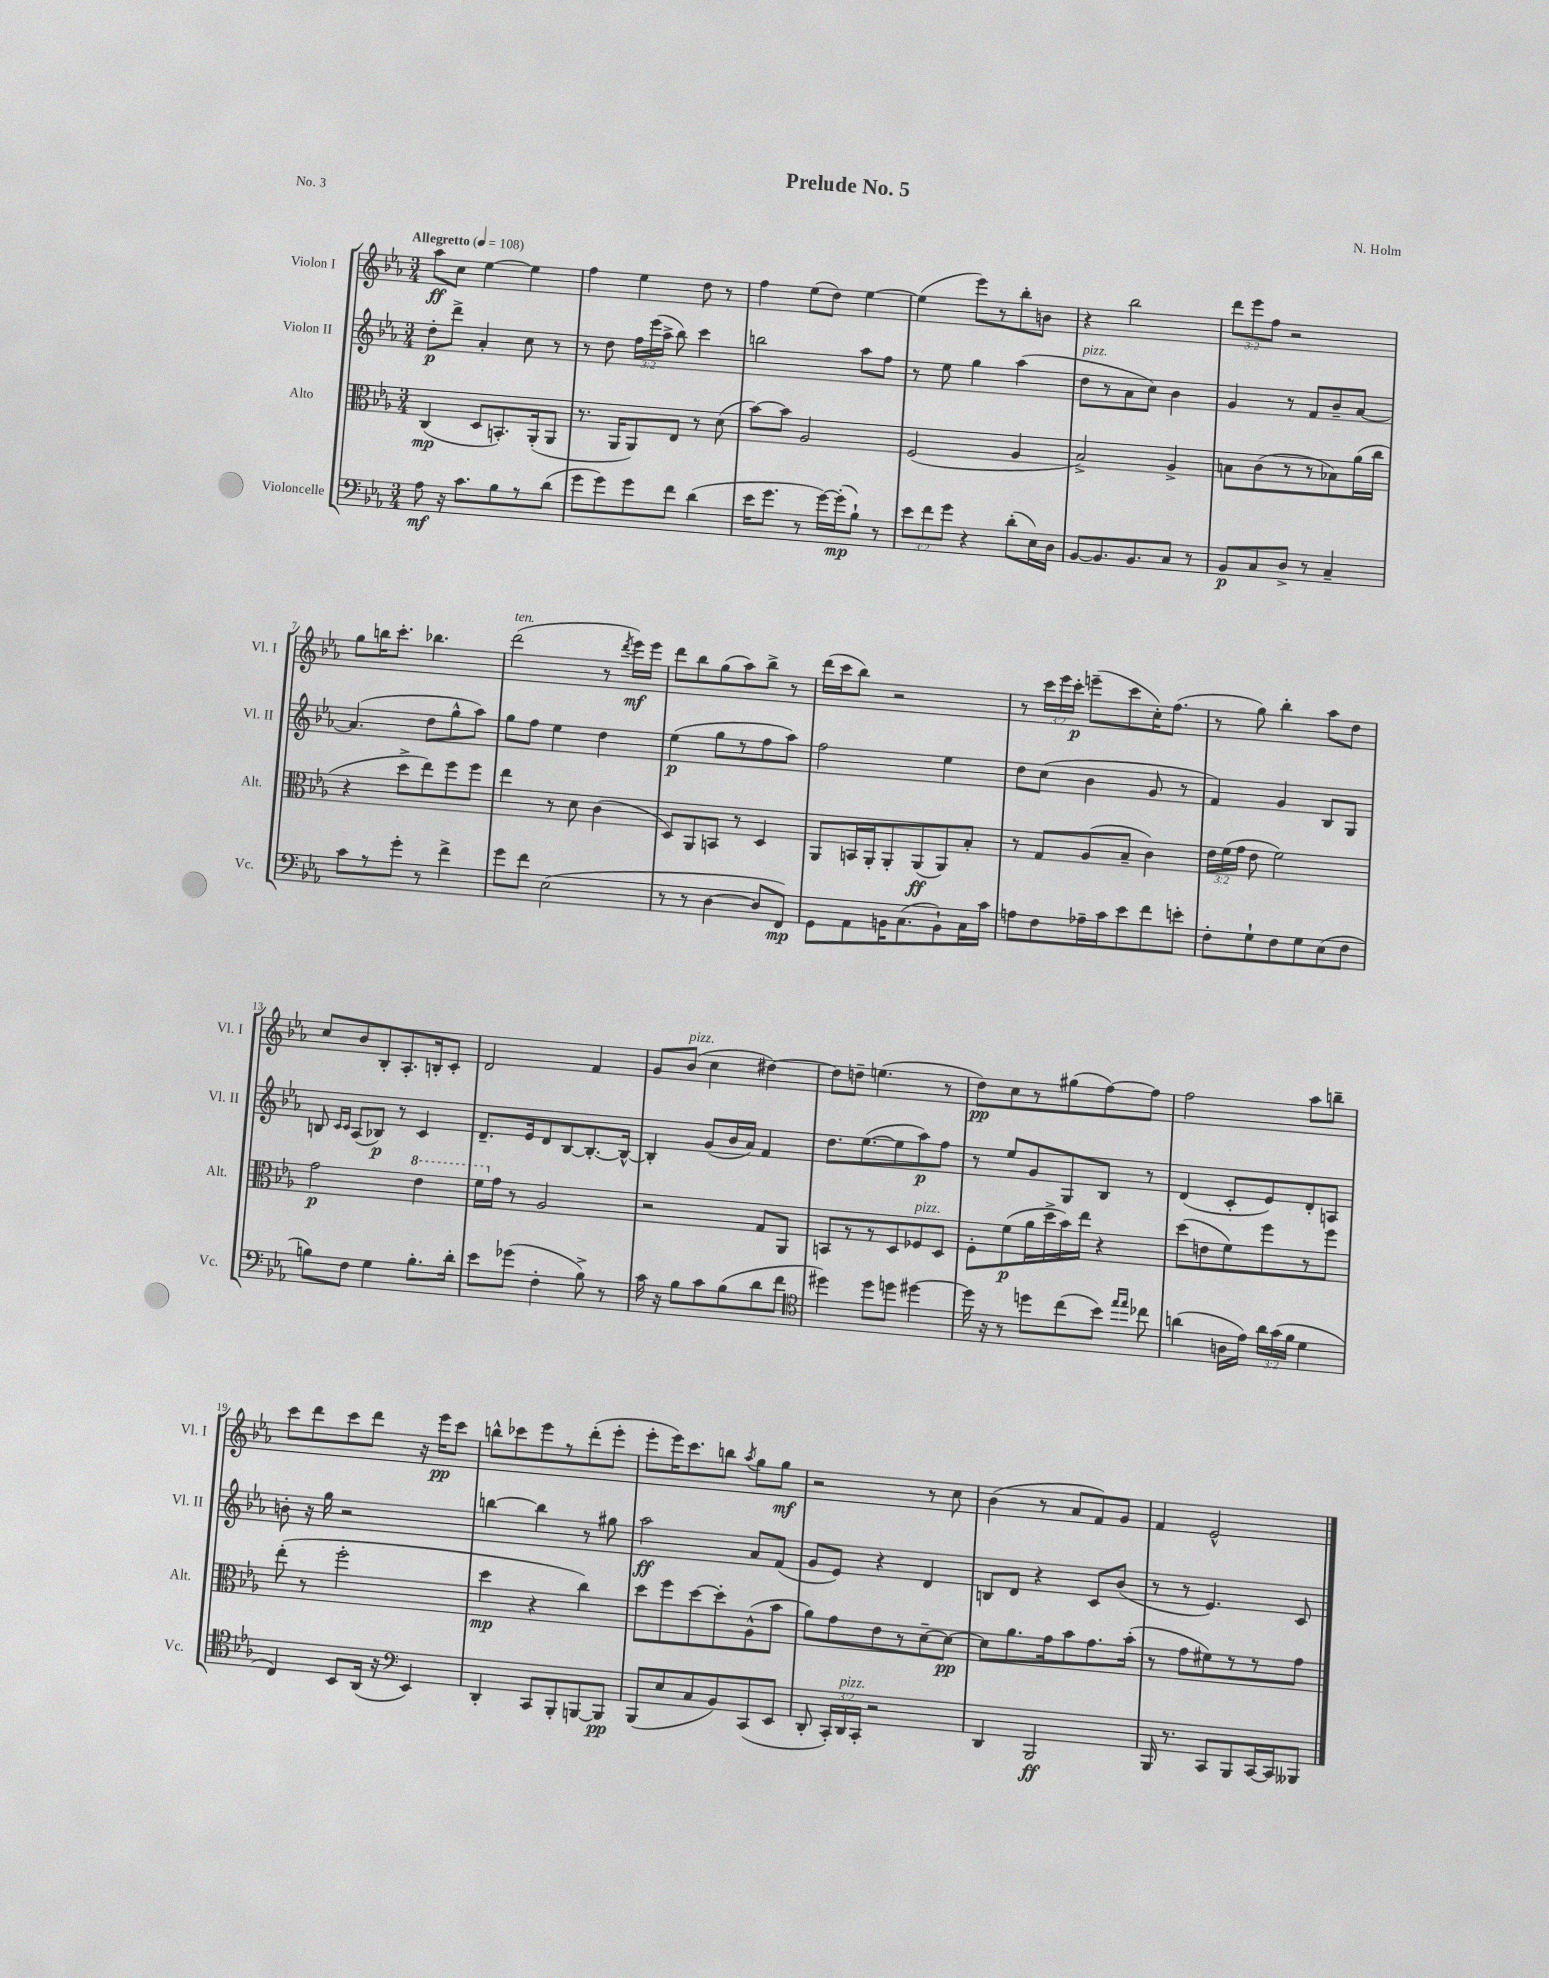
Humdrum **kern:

**kern	**kern	**kern	**kern
*staff4	*staff3	*staff2	*staff1
*clefF4	*clefC3	*clefG2	*clefG2
*k[b-e-a-]	*k[b-e-a-]	*k[b-e-a-]	*k[b-e-a-]
*M3/4	*M3/4	*M3/4	*M3/4
*MM108	*MM108	*MM108	*MM108
8A-	(4C	8dd'	8aa-
16r	.	8ddd^	8cc
8.c	.	.	.
.	8D	4a-'	[4ee-
8B-	8.BB')	.	.
8r	.	8cc	4ee-]
.	(16AA-'	.	.
(8d	8AA-	8r	.
=	=	=	=
8g	8.r	8r	4ff
8g)	.	8dd	.
.	16AA-	.	.
8g	8AA-)	24ff	4ee-
.	.	(24eee-	.
.	.	24aa-^	.
8f	8E-	8bb-)	.
(4d	8r	4ccc	8dd
.	(8d	.	8r
=	=	=	=
16e-	[8b-)	2bb	4ff
8.g	.	.	.
.	8b-]	.	.
8r	2A-	.	(8ee-
[16g)	.	.	8dd)
(16g']	.	.	.
8B-`)	.	8aa-	[4ee-
8r	.	8ff	.
=	=	=	=
12e-	(2F	8r	(4ee-]
12f	.	.	.
.	.	8ee-	.
12g	.	.	.
4r	.	4gg	8eee-)
.	.	.	8r
(8d'	4A-	(4aa-	8bb-'
16E-)	.	.	8b
16D	.	.	.
=	=	=	=
[8BB-	2B-^)	8dd	4r
8.BB-]	.	8r	.
.	.	8a-	2bb-
8.BB-	.	.	.
.	.	8cc)	.
8C	4A-^	4b-	.
8r	.	.	.
=	=	=	=
8BB-	8B	4g	12ddd
.	.	.	12eee-
8C	(8c	.	.
.	.	.	12ff
8D^	8r	8r	2r
8r	8r	8f	.
4C~	8B-)	8b-~	.
.	(16a-	[8a-	.
.	16cc	.	.
=	=	=	=
8c	4r	(4.a-]	8gg
8r	.	.	16bb
.	.	.	8.ccc'
8g'	8dd^	.	.
8r	8ee-)	8dd	4.bb-
4f^	8ff	8gg^^	.
.	8ff	8aa-)	.
=	=	=	=
8g	4ee-	8gg	(2ddd
8f	.	8ff	.
(2E-	8r	4ee-	.
.	8d	.	.
.	(4c	4dd	8r
.	.	.	8qddd
.	.	.	16eee-)
.	.	.	16eee-
=	=	=	=
8r	8D)	(4ee-	8ddd
8r	8AA-	.	8bb-
[4D	8BB	8gg	(8gg
.	8r	8r	8aa-)
8D]	4D	8ff	8bb-^
8FF)	.	8aa-)	8r
=	=	=	=
8GG	8AA-	2ff	(16ddd
.	.	.	16ccc
8AA-	16BB	.	8bb-)
.	16AA-'	.	.
16BB	8AA-'	.	2r
(8.C	.	.	.
.	(8AA-	.	.
8BB`)	8AA-)	4ee-	.
16C	8B-'	.	.
16c	.	.	.
=	=	=	=
8A	8r	8dd	8r
8F	8G	(8cc	24ccc
.	.	.	24eee-
.	.	.	24ccc'
16A-~	(8A-	4b-	(8eee~
16c	.	.	.
8e-	8B-~	.	8ccc
8f	4c)	8g	16cc')
.	.	.	(8.ff
8e'	.	8r	.
=	=	=	=
8F'	24e-	4f)	8r
.	(24f	.	.
.	24g	.	.
8G`	8e-	.	8gg)
8F	2f)	4g	4bb-'
8G	.	.	.
(8E-	.	8B-	8aa-
8F	.	8G	8dd
=	=	=	=
8B)	2g	8B	8cc
.	.	16qqc	.
.	.	16qqc	.
8F	.	(8A-	8b-
4G	.	8B-)	8B-'
.	.	8r	8.A-'
8.B'	4ee-	4c	.
.	.	.	16B'
.	.	.	8c'
16d'	.	.	.
=	=	=	=
8e-	16ff	8.d~	2d
.	16g	.	.
(8g-	8r	.	.
.	.	16e-	.
4F'	2A-	8d	.
.	.	[8B-	.
8B-^)	.	8.B-'_	4f
8r	.	.	.
.	.	16B-^^_	.
=	=	=	=
16c	2r	4B-']	8g
16r	.	.	.
8B-	.	.	(8b-
8c	.	(8g	4cc
(8B-	.	16b-	.
.	.	16a-)	.
8d	8G	4f	[4dd#)
8f	8AA-	.	.
=	=	=	=
*clefC4	*	*	*
4dd#)	8BB	8.dd	8dd#]
.	8r	.	8dd~
.	.	([8.ee-	.
8dd#	8r	.	(4.ee
8dd	8D	8ee-]	.
[4dd#	8F-	8aa-)	.
.	8D	8ff	8r
=	=	=	=
16dd#]	8F'	8r	8dd)
16r	.	.	.
8r	(8f	8ee-	8cc
8dd	16a-	8g	8r
.	16dd^	.	.
(8cc	16b-)	8G	(8gg#
.	16ee-	.	.
8b-)	4r	8B-	[8ff)
16qqee-	.	.	.
16qqee-	.	.	.
8cc-	.	8r	8ff]
=	=	=	=
(4a	(8dd	(4d	2ff
.	8e	.	.
16A	8f)	8c'	.
16e-)	.	.	.
24a	8ff	8e-)	.
(24g	.	.	.
24f	.	.	.
4d	8r	8d'	8aa-
.	8ff	8A	8bb~
=	=	=	=
4C)	(8ee-'	8b'	8ccc
.	8r	16r	8ddd
.	.	16gg	.
8BB-	2ff'	2r	8ccc
(16AA-	.	.	8ddd
16r	.	.	.
*clefF4	*	*	*
4EE-)	.	.	16r
.	.	.	16eee-
.	.	.	8ccc
=	=	=	=
4DD'	4dd	[4bb	8bb^^
.	.	.	8ccc-
8CC	4r	4bb]	8eee-
8BBB-'	.	.	8r
[8BBB	4cc)	8r	(8ddd'
8BBB]	.	8gg#	8eee-'
=	=	=	=
(8BBB-	8dd	2aa-	8eee-'
8E-	8ff	.	16eee-)
.	.	.	8.ccc
8C	[8dd	.	.
8BB-)	8dd']	.	8bb
.	.	.	8qaa-
(8CC	(8A-^^	8a-	8gg
8EE-	8b-	(8f	8gg
=	=	=	=
8DD'	8a-)	8g	2r
24CC')	8g	8e-)	.
24DD	.	.	.
24CC'	.	.	.
2r	8e-	4r	.
.	8r	.	.
.	[8d~	4d	8r
.	8d_	.	8cc
=	=	=	=
4DD	8d]	8B	(4b-
.	8.a-	8d	.
2BBB-	.	4r	8r
.	16g	.	.
.	8b-	.	8a-
.	8.g	8c	8f)
.	.	(8b-	8g
.	(16b-'	.	.
=	=	=	=
16BBB-	8r	8r	4f
8.r	.	.	.
.	8g	8r	.
8CC	8f#)	4.e-)	2e-^^
8BBB-	8r	.	.
[16CC	8r	.	.
16CC]	.	.	.
8BBB--	8g	8c	.
==	==	==	==
*-	*-	*-	*-
